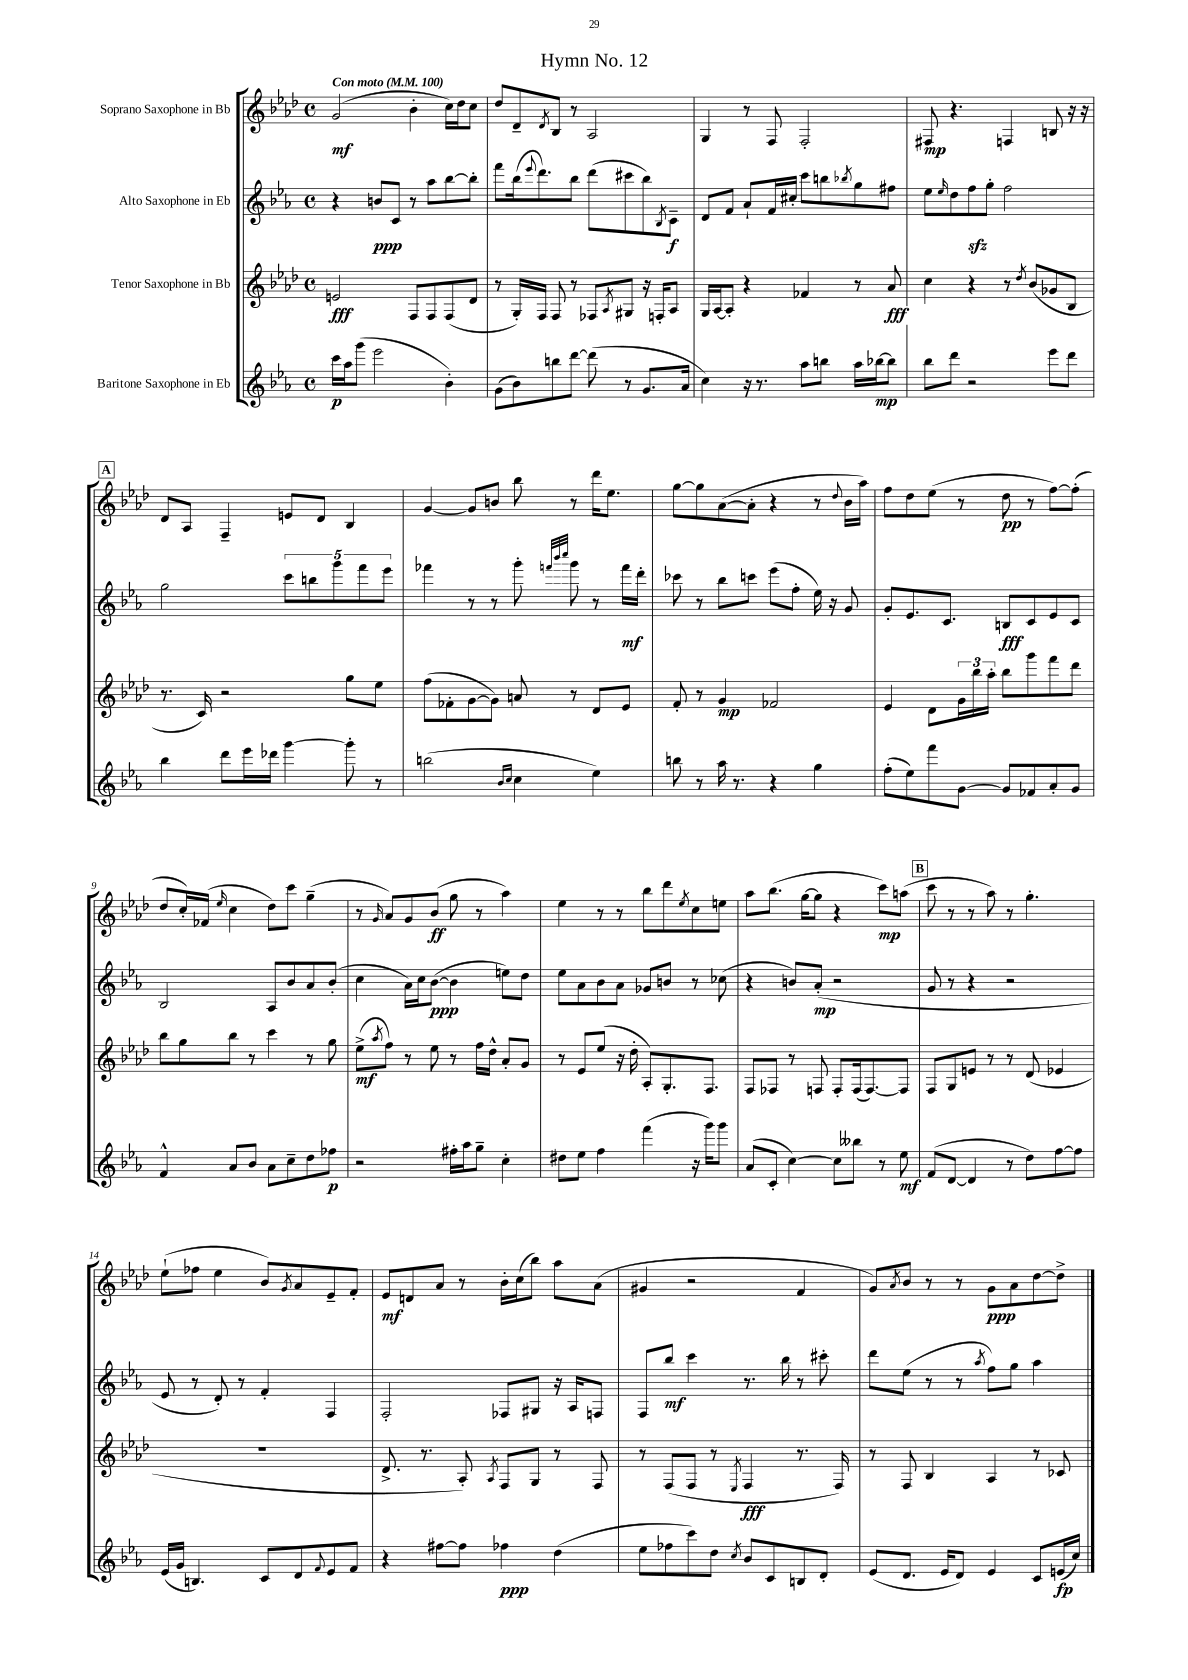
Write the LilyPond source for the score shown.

\header { title = "Hymn No. 12" }
<<
\new StaffGroup <<
\new Staff = "s0" \with { instrumentName = "Soprano Saxophone in Bb" } {
    \clef treble \key aes \major \defaultTimeSignature \time 4/4 \tempo "Con moto" 4 = 100
    g'2\mf( bes'4-. c''16) des''16 c''8 |
    des''8 des'8-- \acciaccatura { des'8 } bes8 r8 aes2 |
    g4 r8 f8 f2-. |
    fis8\mp r4. f4 b8 r16 r16 |
    \mark \markup { \box "A" } des'8 aes8 f4-- e'8 des'8 bes4 |
    g'4~ g'8 b'8 bes''8 r8 des'''16 ees''8. |
    g''8~ g''8 aes'8~( aes'8-. r4 r8 \appoggiatura { des''8 } bes'16 aes''16) |
    f''8 des''8 ees''8( r8 des''8\pp r8 f''8~) f''8-.( |
    des''8 c''16-.) fes'16( \grace { ees''16 } c''4 des''8) c'''8 g''4--( |
    r8 \grace { g'16 } aes'8) g'8 bes'8\ff( g''8 r8 aes''4) |
    ees''4 r8 r8 bes''8 des'''8 \acciaccatura { ees''8 } c''8 e''8 |
    aes''8 bes''8.( g''16~ g''8 r4 c'''8\mp) a''8( |
    \mark \markup { \box "B" } c'''8 r8 r8 aes''8) r8 g''4.-. |
    ees''8-!( fes''8 ees''4 bes'8) \acciaccatura { g'8 } aes'8 ees'8-- f'8-. |
    ees'8\mf d'8 aes'8 r8 bes'16-. c''16( bes''8) aes''8 aes'8( |
    gis'4 r2 f'4 |
    g'8) \acciaccatura { aes'8 } bes'8 r8 r8 g'8\ppp aes'8 des''8~ des''8-> \bar "|." |
}
\new Staff = "s1" \with { instrumentName = "Alto Saxophone in Eb" } {
    \clef treble \key ees \major \defaultTimeSignature \time 4/4
    r4 b'8\ppp c'8 r8 aes''8 bes''8~ bes''8-. |
    f'''8 bes''16( \appoggiatura { ees'''8 } d'''8.) bes''8 d'''8( cis'''8 bes''8) \acciaccatura { bes8 } c'8--\f |
    d'8 f'8 aes'8-! f'16 cis''16-. c'''8 b''8 \acciaccatura { bes''8 } g''8 fis''8 |
    ees''8 \grace { ees''16 } d''8 f''8\sfz g''8-. f''2 |
    \mark \markup { \box "A" } g''2 \tuplet 5/4 { c'''8 b''8 g'''8 f'''8 ees'''8 } |
    fes'''4 r8 r8 g'''8-. \grace { f'''32 bes'''32 c''''32 } g'''8 r8 f'''16\mf d'''16-. |
    ces'''8 r8 bes''8 c'''8 ees'''8( f''8-. ees''16) r16 g'8 |
    g'8-. ees'8. c'8. b8\fff c'8 ees'8 c'8 |
    bes2 aes8 bes'8 aes'8 bes'8-.( |
    c''4 aes'16) c''16 bes'8~\ppp( bes'4 e''8) d''8 |
    ees''8 aes'8 bes'8 aes'8 ges'8 b'8 r8 ces''8( |
    r4 b'8) aes'8-.\mp( r2 |
    \mark \markup { \box "B" } g'8 r8 r4 r2 |
    ees'8 r8 d'8-.) r8 f'4-. f4 |
    f2-. fes8 gis8 r16 aes16 f8 |
    f8 bes''8\mf c'''4 r8. bes''16 r8 cis'''8-. |
    d'''8 ees''8( r8 r8 \acciaccatura { aes''8 } f''8) g''8 aes''4 \bar "|." |
}
\new Staff = "s2" \with { instrumentName = "Tenor Saxophone in Bb" } {
    \clef treble \key aes \major \defaultTimeSignature \time 4/4
    e'2\fff f8 f8 f8( des'8 |
    r8 g16-.) f16 f8 r8 fes8 \acciaccatura { aes8 } gis8 r16 f16-. aes8 |
    g16 aes16~ aes8-. r4 fes'4 r8 aes'8\fff |
    c''4 r4 r8 \acciaccatura { des''8 } bes'8( ges'8 bes8 |
    \mark \markup { \box "A" } r8. c'16) r2 g''8 ees''8 |
    f''8( fes'8-. g'8~ g'8) a'8 r8 des'8 ees'8 |
    f'8-. r8 g'4\mp fes'2 |
    ees'4 des'8 \tuplet 3/2 { g'16 bes''16 aes''16-. } bes''8 g'''8 f'''8 des'''8 |
    bes''8 g''8 bes''8 r8 c'''4 r8 g''8 |
    ees''8->\mf( \acciaccatura { aes''8 } f''8) r8 ees''8 r8 f''16 des''16-^ aes'8-. g'8 |
    r8 ees'8 ees''8( r16 des''16-. aes8-.) g8.-. f8. |
    f8 fes8 r8 f8 f8-. f16( f8.~) f8 |
    \mark \markup { \box "B" } f8 g8 e'8 r8 r8 des'8( ees'4 |
    R1 |
    des'8.-> r8. aes8-.) \acciaccatura { aes8 } f8 g8 r8 f8 |
    r8 f8( f8 r8 \acciaccatura { ees8 } f4\fff r8. f16) |
    r8 f8 bes4 aes4 r8 ces'8 \bar "|." |
}
\new Staff = "s3" \with { instrumentName = "Baritone Saxophone in Eb" } {
    \clef treble \key ees \major \defaultTimeSignature \time 4/4
    c'''16\p aes''16 g'''8( ees'''2 bes'4-.) |
    g'8( bes'8) b''8 d'''8~ d'''8( r8 g'8. aes'16 |
    c''4) r16 r8. aes''8 b''8 aes''16 bes''16~\mp bes''8 |
    bes''8 d'''8 r2 ees'''8 d'''8 |
    \mark \markup { \box "A" } bes''4 d'''8 ees'''16 des'''16 g'''4~ g'''8-. r8 |
    b''2( \grace { bes'16 c''16 } c''4 ees''4) |
    b''8 r8 aes''16 r8. r4 g''4 |
    f''8-.( ees''8) f'''8 g'8~ g'8 fes'8 aes'8-. g'8 |
    f'4-^ aes'8 bes'8 aes'8 c''8-- d''8 fes''8\p |
    r2 fis''16-. aes''16 g''8-- c''4-. |
    dis''8 ees''8 f''4 f'''4( r16 g'''16) g'''8 |
    aes'8( c'8-. c''4~) c''8 beses''8 r8 ees''8\mf |
    \mark \markup { \box "B" } f'8( d'8~ d'4 r8 d''8) f''8~ f''8 |
    ees'16( g'16 b4.) c'8 d'8 \appoggiatura { f'8 } ees'8 f'8 |
    r4 fis''8~ fis''8 fes''4\ppp d''4( |
    ees''8 fes''8 c'''8) d''8 \acciaccatura { c''8 } bes'8 c'8 b8 d'8-. |
    ees'8( d'8. ees'16 d'8) ees'4 c'8 e'16\fp( c''16) \bar "|." |
}
>>
>>
